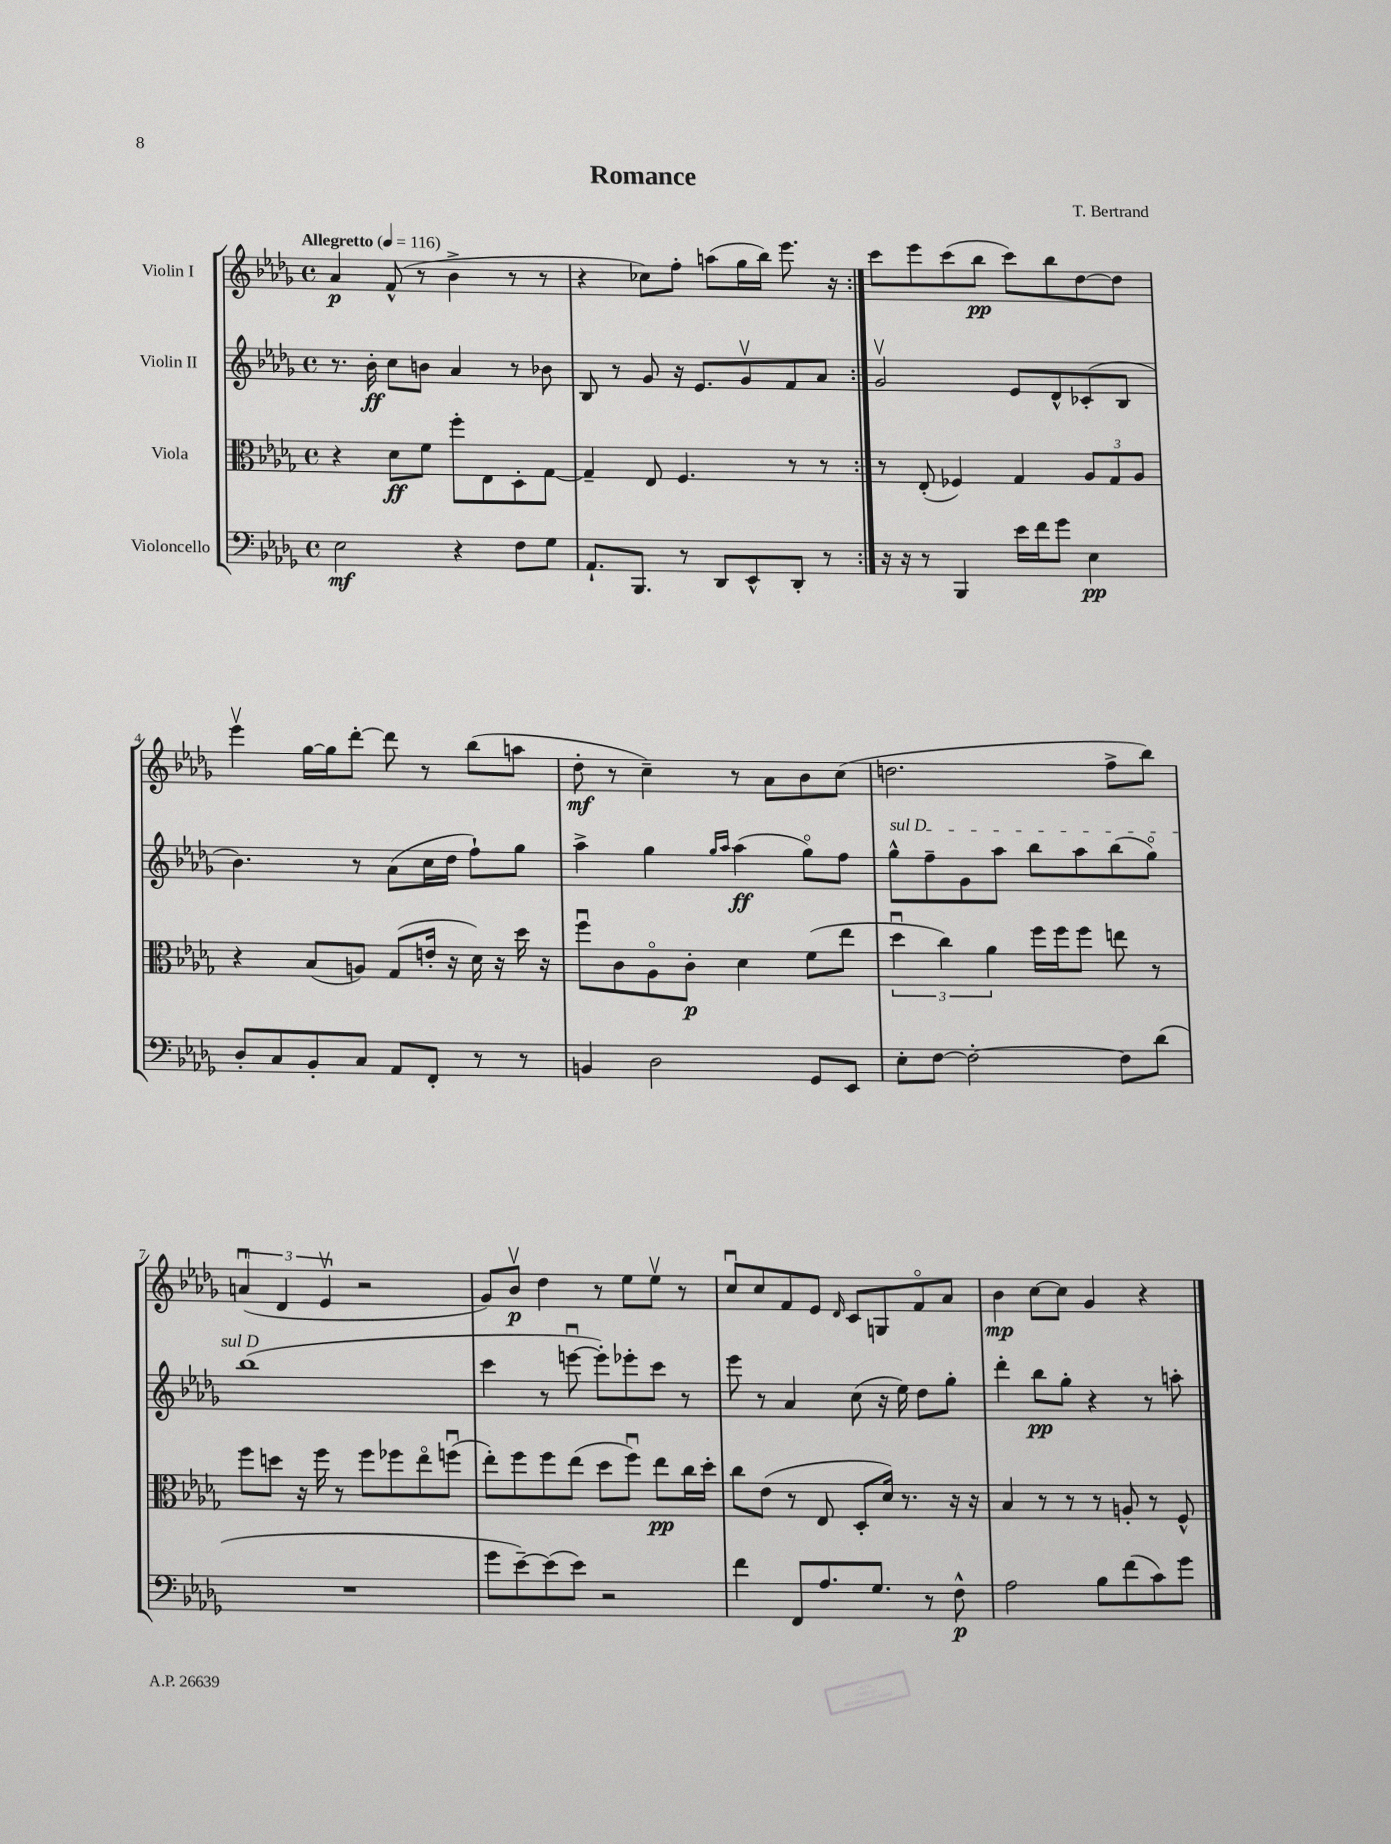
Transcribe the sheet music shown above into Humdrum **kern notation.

**kern	**dynam	**kern	**dynam	**kern	**dynam	**kern	**dynam
*part4	*part4	*part3	*part3	*part2	*part2	*part1	*part1
*staff4	*staff4	*staff3	*staff3	*staff2	*staff2	*staff1	*staff1
*I"Violoncello	*	*I"Viola	*	*I"Violin II	*	*I"Violin I	*
*clefF4	*	*clefC3	*	*clefG2	*	*clefG2	*
*k[b-e-a-d-g-]	*	*k[b-e-a-d-g-]	*	*k[b-e-a-d-g-]	*	*k[b-e-a-d-g-]	*
*M4/4	*	*M4/4	*	*M4/4	*	*M4/4	*
*met(c)	*	*met(c)	*	*met(c)	*	*met(c)	*
*MM116	*	*MM116	*	*MM116	*	*MM116	*
=1	=1	=1	=1	=1	=1	=1	=1
!	!	!	!	!	!	!LO:TX:a:B:t=Allegretto	!
2E-\	mf	4r	.	8.r	.	4a-/	p
.	.	.	.	16b-'\	ff	.	.
.	.	8d-\L	ff	8cc\L	.	(8f^^/	.
.	.	8f\J	.	8bn\J	.	8r	.
4r	.	8ff'\L	.	4a-/	.	4b-^\	.
.	.	8E-\	.	.	.	.	.
8F\L	.	8D-'\	.	8r	.	8r	.
8G-\J	.	[8G-\J	.	8b-X\	.	8r	.
=2	=2	=2	=2	=2	=2	=2	=2
8.AA-`/L	.	4G-~/]	.	8B-/	.	4r	.
.	.	.	.	8r	.	.	.
8.BBB-/J	.	.	.	.	.	.	.
.	.	8E-/	.	8g-/	.	8cc-X\L)	.
8r	.	4.F/	.	16r	.	8ff'\J	.
.	.	.	.	8.e-/L	.	.	.
8DD-/L	.	.	.	.	.	(8aan\L	.
8EE-^^/	.	.	.	8g-v/	.	16gg-\L	.
.	.	.	.	.	.	16bb-\JJ)	.
8DD-'/J	.	8r	.	8f/	.	8.eee-\	.
8r	.	8r	.	8a-/J	.	.	.
.	.	.	.	.	.	16r	.
=3:|!	=3:|!	=3:|!	=3:|!	=3:|!	=3:|!	=3:|!	=3:|!
16r	.	8r	.	2g-v/	.	8ccc\L	.
16r	.	.	.	.	.	.	.
8r	.	(8E-'/	.	.	.	8eee-\	.
4BBB-/	.	4F-X/)	.	.	.	(8ccc\	.
.	.	.	.	.	.	8bb-\J	pp
16e-\LL	.	4G-/	.	8e-/L	.	8ccc\L)	.
16f\J	.	.	.	.	.	.	.
8g-\J	.	.	.	8d-^^/	.	8bb-\	.
4E-\	pp	12A-/L	.	(8c-X'/	.	[8dd-\	.
.	.	12G-/	.	.	.	.	.
.	.	.	.	8B-/J	.	8dd-\J]	.
.	.	12A-/J	.	.	.	.	.
!!LO:LB:g=z
=4	=4	=4	=4	=4	=4	=4	=4
8D-'/L	.	4r	.	4.b-\)	.	4eee-v\	.
8C/	.	.	.	.	.	.	.
8BB-'/	.	(8B-/L	.	.	.	[16gg-\LL	.
.	.	.	.	.	.	16gg-\J]	.
8C/J	.	8An/J)	.	8r	.	[8ddd-'\J	.
8AA-/L	.	(8G-/L	.	(8a-\L	.	8ddd-\]	.
8FF'/J	.	16en'/Jk	.	16cc\L	.	8r	.
.	.	16r	.	16dd-\JJ	.	.	.
8r	.	16d-\)	.	8ff`\L)	.	(8bb-\L	.
.	.	16r	.	.	.	.	.
8r	.	16dd-\	.	8gg-\J	.	8aan\J	.
.	.	16r	.	.	.	.	.
=5	=5	=5	=5	=5	=5	=5	=5
4BBn/	.	8ffu\L	.	4aa-^\	.	8dd-'\	mf
.	.	8c\	.	.	.	8r	.
2D-\	.	8A-\	.	4gg-\	.	4cc~\)	.
.	.	8c'\J	p	.	.	.	.
.	.	.	.	16qqgg-/LL	.	.	.
.	.	.	.	16qqaa-/JJ	.	.	.
.	.	4d-\	.	(4aa-\	ff	8r	.
.	.	.	.	.	.	8a-\L	.
8GG-/L	.	(8f\L	.	8gg-\L)	.	8b-\	.
8EE-/J	.	8ee-\J	.	8ff\J	.	(8cc\J	.
=6	=6	=6	=6	=6	=6	=6	=6
!	!	!	!	!LO:TX:a:i:t=sul D	!	!	!
8E-'\L	.	6dd-u\	.	8gg-^^\L	.	2.ddn\	.
[8F\J	.	.	.	8ff~\	.	.	.
.	.	6cc\)	.	.	.	.	.
2F'\_	.	.	.	8g-\	.	.	.
.	.	6a-\	.	.	.	.	.
.	.	.	.	8aa-\J	.	.	.
.	.	16ff\LL	.	8bb-\L	.	.	.
.	.	16ff\J	.	.	.	.	.
.	.	8ff\J	.	8aa-\	.	.	.
8F\L]	.	8een\	.	(8bb-\	.	8ff^\L	.
(8d-\J	.	8r	.	8gg-\J)	.	8bb-\J)	.
!!LO:LB:g=z
=7	=7	=7	=7	=7	=7	=7	=7
1r	.	8ff\L	.	(1bb-	.	(6anu/	.
.	.	8ddn\J	.	.	.	.	.
.	.	.	.	.	.	6d-/	.
.	.	16r	.	.	.	.	.
.	.	16ff\	.	.	.	.	.
.	.	.	.	.	.	6e-v/	.
.	.	8r	.	.	.	.	.
.	.	8ff\L	.	.	.	2r	.
.	.	8ff-X\	.	.	.	.	.
.	.	8ee-\	.	.	.	.	.
.	.	(8ffnu\J	.	.	.	.	.
=8	=8	=8	=8	=8	=8	=8	=8
8g-\L	.	8ee-'\L)	.	4ccc\	.	8g-/L)	.
[8e-~\)	.	8ff\	.	.	.	8b-v/J	p
(8e-\]	.	8ff\	.	8r	.	4dd-\	.
8e-\J)	.	(8ee-\J	.	[8eeenu\	.	.	.
2r	.	8dd-\L	.	8eee'\L])	.	8r	.
.	.	8ffu\J)	.	8eee-X'\	.	8ee-\L	.
.	.	8ee-\L	pp	8ccc\J	.	8ee-v\J	.
.	.	16cc\L	.	8r	.	8r	.
.	.	16dd-'\JJ	.	.	.	.	.
=9	=9	=9	=9	=9	=9	=9	=9
4f\	.	8cc\L	.	8eee-\	.	8ccu/L	.
.	.	(8e-\J	.	8r	.	8cc/	.
8FF/L	.	8r	.	4a-/	.	8f/	.
8.A-/	.	8E-/	.	.	.	8e-/J	.
.	.	.	.	.	.	16qqd-/	.
.	.	8D-'/L	.	(8cc\	.	8c/L	.
8.G-/J	.	.	.	.	.	.	.
.	.	16d-/Jk)	.	16r	.	8Gn/	.
.	.	8.r	.	16ee-\)	.	.	.
8r	.	.	.	8dd-\L	.	8f/	.
8F^^\	p	16r	.	8gg-'\J	.	8a-/J	.
.	.	16r	.	.	.	.	.
=10	=10	=10	=10	=10	=10	=10	=10
2A-\	.	4B-/	.	4ddd-'\	.	4b-\	mp
.	.	8r	.	8bb-\L	pp	[8cc\L	.
.	.	8r	.	8gg-'\J	.	8cc\J]	.
8B-\L	.	8r	.	4r	.	4g-/	.
(8f\	.	8An'/	.	.	.	.	.
8c\)	.	8r	.	8r	.	4r	.
8g-\J	.	8F^^/	.	8aan'\	.	.	.
==	==	==	==	==	==	==	==
*-	*-	*-	*-	*-	*-	*-	*-
